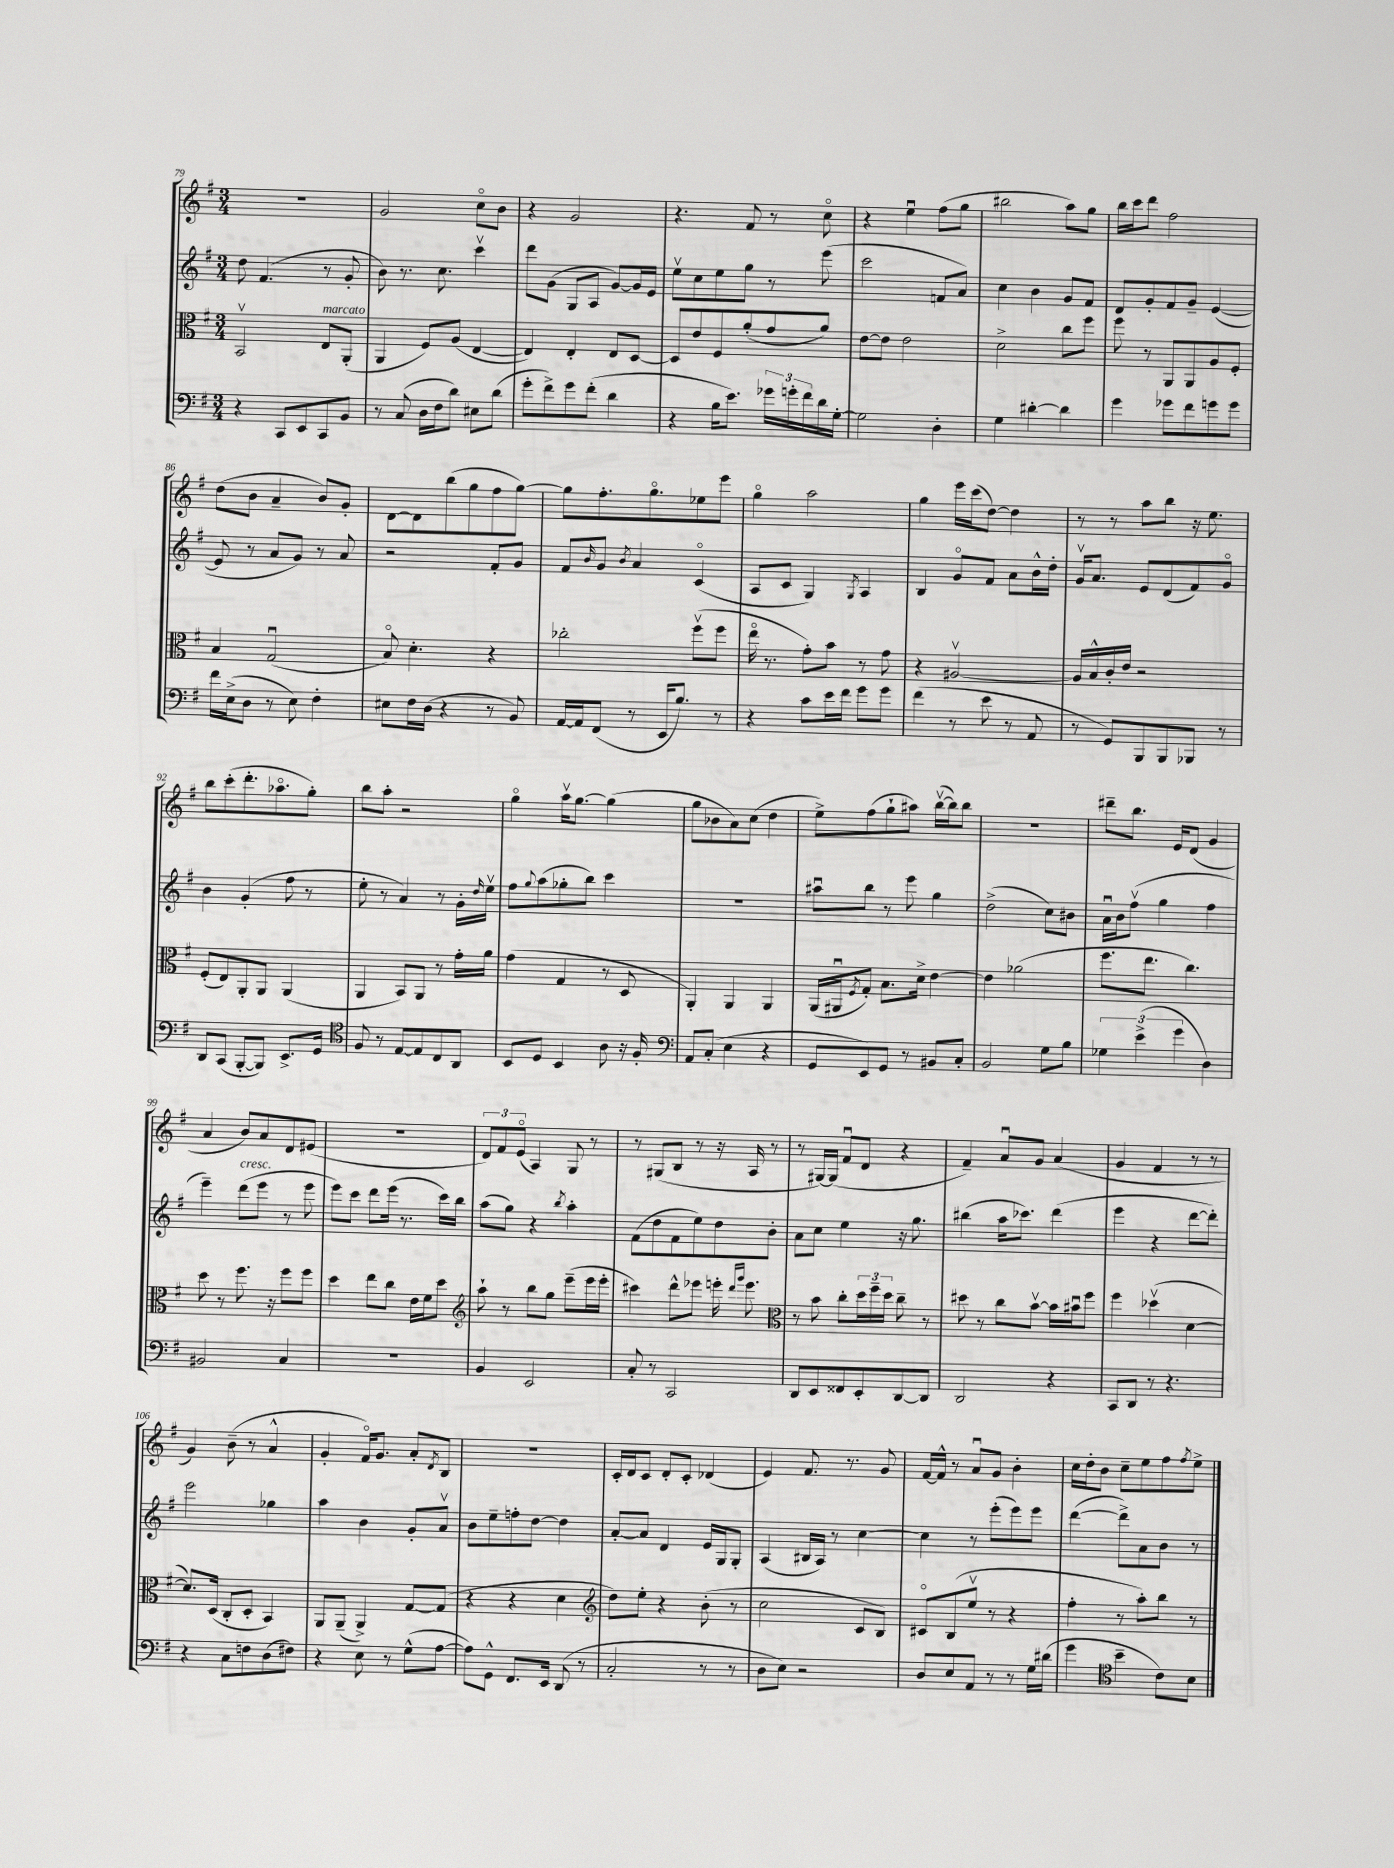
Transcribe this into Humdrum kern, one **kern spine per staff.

**kern	**kern	**kern	**kern
*part4	*part3	*part2	*part1
*staff4	*staff3	*staff2	*staff1
*clefF4	*clefC3	*clefG2	*clefG2
*k[f#]	*k[f#]	*k[f#]	*k[f#]
*M3/4	*M3/4	*M3/4	*M3/4
=79	=79	=79	=79
4r	2BBv/	8dd\	2.r
.	.	(4.f#/	.
8CC/L	.	.	.
8EE/	.	.	.
!	!LO:TX:a:i:t=marcato	!	!
8CC/	8E/L	8r	.
8BB/J	(8AA'/J	8g'/	.
=80	=80	=80	=80
8r	4AA/	8b\)	2g/
(8C/	.	8.r	.
16D\LL	8F#/L)	.	.
16F#\J	.	8.cc\	.
8d\J)	(8A/J	.	.
8E#X\L	[4E/	4cccv\	8cc\L
(8d\J	.	.	8b\J
=81	=81	=81	=81
8g'\L	4E/])	8ddd\L	4r
8f#^\)	.	(8g\J	.
8g\	4E'/	8G/L	2g/
(8f#'\J	.	8A/J	.
4d\	8E/L	[8g/L)	.
.	[8D/J	16g/L]	.
.	.	16e/JJ	.
=82	=82	=82	=82
4r	8D/L]	8eev\L	4.r
.	8e/	8cc\	.
16B\KL	8F#/	8ee\	.
8.e\J)	.	.	.
.	(8a'/	8gg\J	8f#/
24g-X\LL	8g/	8r	8r
24gn'\	.	.	.
24f#\	.	.	.
16d\	8a/J)	(8eee\	8cc\
[16G'\JJ	.	.	.
=83	=83	=83	=83
2G\]	[8e\L	2ccc\	4r
.	8e\J]	.	.
.	2e\	.	4eeu\
4D'\	.	8fn/L	(8ff#\L
.	.	8a/J)	8gg\J
=84	=84	=84	=84
4G\	2d^\	4cc\	2bb#X\
[4d#X'\	.	4b\	.
4d#\]	8cc\L	8g/L	8aa\L)
.	8ff#\J	8f#/J	8gg\J
=85	=85	=85	=85
4g\	8ff#\	8d/L	16bb\LL
.	.	.	16ccc\J
.	8r	8g'/	8ddd\J
8g-X\L	8AA/L	8f#/	2ff#\
8f#\	8AA/	8g~/J	.
8gn\	8A/	([4e/	.
8g\J	8F#'/J	.	.
!!LO:LB:g=z
=86	=86	=86	=86
16f#\LL	4B/	8e/]	(8dd\L
(16E^\J	.	.	.
8D\J	.	8r	8b\J
8r	(2Gu/	8a/L	4a~/
8E\)	.	8g/J)	.
4F#'\	.	8r	8b/L)
.	.	8a/	8g'/J
=87	=87	=87	=87
8E#X\L	8B/)	2r	[8d\L
16F#\L	4.d'\	.	8d\]
(16D\JJ	.	.	.
4r	.	.	(8bb\
.	.	.	8gg\
8r	4r	8f#'/L	8ff#\
8BB/)	.	8g/J	[8gg\J)
=88	=88	=88	=88
[16AA/LL	2cc-X'\	8f#/L	8gg\L]
16AA/J]	.	.	.
.	.	16qqb/	.
(8FF#/J	.	8g/J	8.ff#'\
.	.	8qb/	.
8r	.	4a/	.
.	.	.	8.gg\
16EE/KL	.	.	.
8.B/J)	.	.	.
.	(8ff#v\L	(4c/	8ee-X\
8r	8ff#\J	.	8eee\J
=89	=89	=89	=89
4r	16ee\	8A/L	4gg\
.	8.r	.	.
.	.	8c/J	.
8c\L	8g'\L)	4G/)	2aa\
16e\L	8b\J	.	.
16f#\JJ	.	.	.
.	.	8qG/	.
8g\L	8r	4A/	.
8g\J	8g\	.	.
=90	=90	=90	=90
(4f#\	4r	4B/	4gg\
8r	[2A#Xv/	8g/L	16eee\LL
.	.	.	(16ccc\J
8e\	.	8f#/J	[8dd\J)
8r	.	8a\L	4dd\]
8AA/	.	16b^^\L	.
.	.	16dd'\JJ	.
=91	=91	=91	=91
8r	16A#/LL]	16gv/KL	8r
.	16B^^/	8.a/J	.
8GG/L)	16c'/	.	8r
.	16e/JJ	.	.
8BBB/	2r	8e/L	8aa\L
8BBB/	.	(8d/	8bb\J
8BBB-X/J	.	8f#/)	16r
.	.	.	8.ee\
8r	.	8g/J	.
!!LO:LB:g=z
=92	=92	=92	=92
8DD/L	(8F#'/L	4b\	8bb\L
(8CC/J	8E/)	.	(8ccc'\
[8BBB'/L	8AA'/	(4g'/	8.ddd'\
8BBB/J])	8AA/J	.	.
.	.	.	8.aa-X\
8.EE^/L	(4AA/	8ff#\	.
.	.	8r	8gg'\J)
16GG/Jk	.	.	.
=93	=93	=93	=93
*clefC4	*	*	*
8F#/	4AA/	8ee'\	8bb\L
8r	.	8r	8aa'\J
[8E/L	8BB/L)	4a/)	2r
8E/]	8AA/J	.	.
8C/	8r	8r	.
8AA/J	16g'\LL	16g'\LL	.
.	.	16qqdd/	.
.	16a\JJ	16eev\JJ	.
=94	=94	=94	=94
8BB/L	(4g\	8ff#\L	4gg\
.	.	8qqgg/	.
8D/J	.	(8aa\	.
4BB/	4G/	8gg-X'\	16aav\KL
.	.	.	[8.gg\J
.	.	8bb\J)	.
8A\	8r	4ccc\	(4gg\]
16r	8D/	.	.
16F#'/	.	.	.
=95	=95	=95	=95
*clefF4	*	*	*
8AA/L	4AA'/)	2.r	8gg\L
(8C'/J	.	.	8b-X\
4E\	4AA/	.	8a\)
.	.	.	(8cc\J
4r	4AA/	.	4dd\
=96	=96	=96	=96
8GG/L	(16AA/LL	8aa#Xu\L	8ee^\L)
.	16AA#Xu/J	.	.
.	8qF#/	.	.
8EE/)	8G'/J)	8bb\J	(8ff#\
8GG/J	8.B\L	8r	8gg`\
8r	.	8eee\	8aa#X\J)
.	16d^\Jk	.	.
8BB#X/L	[4e\	4gg\	([16bbv\LL
.	.	.	16bb\J])
8C'/J	.	.	8bb\J
=97	=97	=97	=97
2BB/	4e\]	(2dd^\	2.r
.	(2a-X\	.	.
8G\L	.	8cc\L)	.
8B\J	.	8b#X\J	.
=98	=98	=98	=98
6G-X\	8.ff#\L	16au\LL	8ddd#X~\L
.	.	16b\J	.
.	.	(8ff#v\J	8.bb\J
(6e^\	.	.	.
.	8.ee\J	.	.
.	.	4gg\	.
.	.	.	16e/KL
6g\	.	.	.
.	4.cc\)	.	(8d/J
4D\)	.	4ff#\	4g/
!!LO:LB:g=z
=99	=99	=99	=99
2BB#X/	8dd\	4eee~\)	4a/
.	8r	.	.
!	!	!LO:TX:a:i:t=cresc.	!
.	8.ff#\	(8ddd\L	8b/L)
.	.	8eee\J	8a/
.	16r	.	.
4C/	8ff#\L	8r	8d/
.	8ff#\J	8eee\	(8e#X/J
=100	=100	=100	=100
2.r	4dd\	8eee\L)	2.r
.	.	8ccc\J	.
.	8ee\L	8ddd\L	.
.	8cc\J	(16eee\Jk	.
.	.	8.r	.
.	16e\LL	.	.
.	16f#\J	.	.
.	8dd\J	16ccc\LL)	.
.	.	16bb\JJ	.
=101	=101	=101	=101
*	*clefG2	*	*
4BB/	8aa`\	(8aa\L	12d/L)
.	.	.	12f#/
.	8r	8gg\J)	.
.	.	.	(12e/J
2EE/	8bb\L	4r	4A/)
.	8gg\J	.	.
.	.	8qbb/	.
.	(8eee~\L	4aa'\	8G/
.	16eee\L	.	8r
.	16eee'\JJ	.	.
=102	=102	=102	=102
8C'/	4ccc#X\)	(8f#\L	8r
8r	.	8dd\	(8G#X/L
2CC/	8ddd^^\L	8f#\	8B/J
.	8eee-X\J	8ee\)	8r
.	16eeen'\	8dd\	16r
.	16qqddd/LL	.	.
.	16qqggg/JJ	.	.
.	8.eee\	.	16A/
.	.	8b'\J	8r
=103	=103	=103	=103
*	*clefC3	*	*
8DD/L	8r	8a\L	8r
8EE/	8b\	8cc\J	[16G#X/LL)
.	.	.	(16G#/JJ]
8FF##X/	8cc'\L	4ee\	8f#u/L
8EE'/	24dd\L	.	8d/J
.	24ff#~\	.	.
.	24dd\JJ	.	.
[8DD/	8cc~\	16r	4r
.	.	8.gg\	.
8DD/J]	8r	.	.
=104	=104	=104	=104
2DD/	8dd#X\	(4bb#X\	4f#~/)
.	8r	.	.
.	8cc\L	16aa\KL	8au/L
.	.	8.ccc-X\J)	.
.	[8bv\J	.	8g/J
4r	16b\LL]	(4ddd\	(4a/
.	16b#Xu\J	.	.
.	8ff#\J	.	.
=105	=105	=105	=105
8CC/L	4ff#\	4eee\	4g/
8DD/J	.	.	.
8r	(4dd-Xv\	4r	4f#/
4.r	.	.	.
.	[4d\	[8ddd\L	8r
.	.	8ddd'\J])	8r
!!LO:LB:g=z
=106	=106	=106	=106
4r	8.d/L])	2eee\	4g/)
.	(16D/Jk	.	.
8C\L	8C'/L	.	(8b~\
8Fn\	8D'/J	.	8r
(8D\	4BB/)	4gg-X\	4a^^/
8F#X\J)	.	.	.
=107	=107	=107	=107
4r	8AA/L	4aa\	4g'/
.	(8AA~/J	.	.
8E\	4AA^/)	4b\	16f#/KL)
.	.	.	8.g/J
8r	.	.	.
(8G^^\L	[8G/L	8g'/L	8a'/L
.	.	.	8qd/
[8A\J	(8G/J]	8av/J	8B/J
=108	=108	=108	=108
8A\L])	4r	8b\L	2.r
8GG^^\J	.	8ee~\	.
8.FF#/L	4r	8ffn'\	.
.	.	[8dd\J	.
16EE/Jk	.	.	.
(8DD/	4d\	4dd\]	.
8r	.	.	.
=109	=109	=109	=109
*	*clefG2	*	*
2C'/	8dd\L)	[8a'/L	16c'/LL
.	.	.	16d/J
.	8ee'\J	8a/J]	8c/J
.	4r	4d/	8d'/L
.	.	.	8c'/J
8r	(8b'\	16e/LL	(4d-X/
.	.	16G/J	.
8r	8r	8G'/J	.
=110	=110	=110	=110
8D\L	2cc\	(4A/	4e/)
8E\J)	.	.	.
2r	.	16B#X/LL	8.f#/
.	.	16A/JJ)	.
.	.	8r	.
.	.	.	8.r
.	8c/L	[4cc\	.
.	8B/J)	.	8g/
=111	=111	=111	=111
8D/L	8c#X/L	4cc\]	[16f#/LL
.	.	.	16f#^^/JJ]
8E/	(8B/	.	8r
8AA/J	8eev/J	8r	8au/L
8r	8r	(8eee'\L	8g/J
8r	4r	8eee\)	4b'\
16G\LL	.	8eee\J	.
(16d#X\JJ	.	.	.
=112	=112	=112	=112
4g\	4ff#'\	([4ddd\	16cc\LL
.	.	.	16dd'\J
.	.	.	8b\J
*clefC4	*	*	*
4b~\	8r	8ddd^\L])	8cc~\L
.	8aa'\L)	8a\	8ee\
8c\L)	8bb\J	8b\J	8ff#\
.	.	.	8qff#/
8B\J	8r	8r	8ee^\J
==	==	==	==
*-	*-	*-	*-
